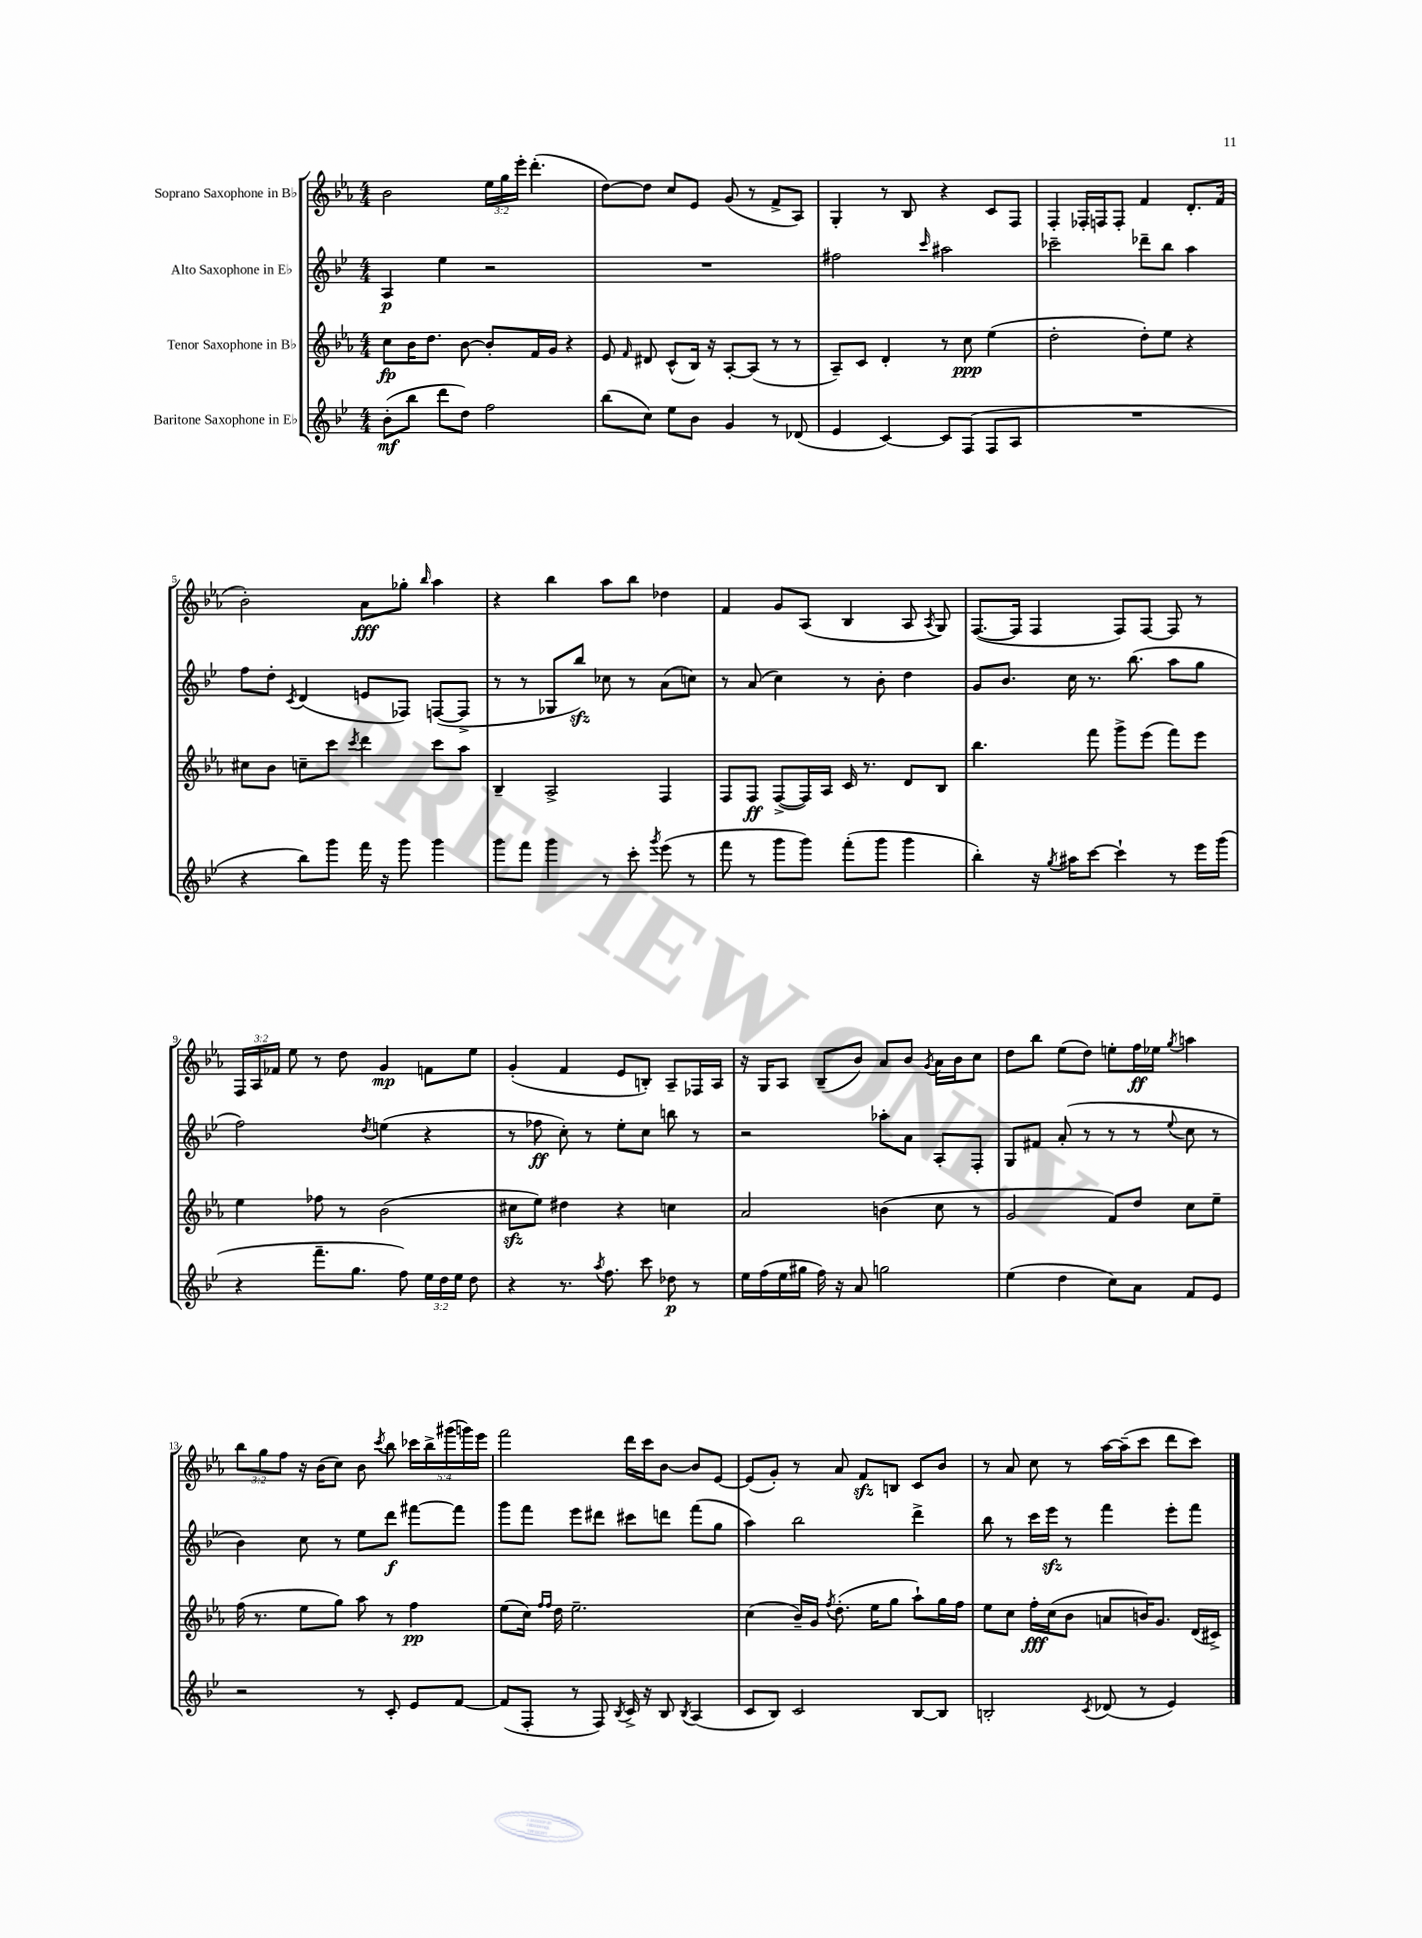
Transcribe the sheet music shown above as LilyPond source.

<<
\new StaffGroup <<
\new Staff = "s0" \with { instrumentName = "Soprano Saxophone in Bb" } {
    \clef treble \key ees \major \numericTimeSignature \time 4/4 \override Staff.TupletNumber.text = #tuplet-number::calc-fraction-text
    \autoBeamOff bes'2 \tuplet 3/2 { ees''16[ g''16 ees'''16]-. } d'''4.-.( |
    d''8[~) d''8] c''8[ ees'8] g'8( r8 f'8[-> aes8]) |
    g4-. r8 bes8 r4 c'8[ f8] |
    f4-. fes16[-. f16 f8]-. f'4 d'8.[-. f'16]( |
    bes'2-.) aes'8[\fff ges''8]-. \grace { bes''16 } aes''4 |
    r4 bes''4 aes''8[ bes''8] des''4 |
    f'4 g'8[ aes8]( bes4 aes8 \acciaccatura { aes8 } g8) |
    f8.[~( f16] f4 f8[) f8]~ f8 r8 |
    \tuplet 3/2 { f16[ aes16 fes'16] } ees''8 r8 d''8 g'4\mp f'8[ ees''8] |
    g'4-.( f'4 ees'8[ b8]-.) aes8[-- fes16 aes16] |
    r16 g16[ aes8] bes8[--( bes'8]) aes'8[ bes'8] \acciaccatura { g'8 } aes'16[ bes'16 c''8] |
    d''8[ bes''8] ees''8[( d''8]) e''8[-. f''16\ff ees''16] \acciaccatura { g''8 } a''4 |
    \tuplet 3/2 { bes''8[ g''8 f''8] } r16 bes'16[( c''8]) bes'8 \acciaccatura { c'''8 } bes''8 \tuplet 5/4 { ces'''16[ bes''16-> gis'''16( g'''16) ees'''16] } |
    f'''2 d'''16[ c'''16 bes'8]~ bes'8[ ees'8]~ |
    ees'8[( g'8]-.) r8 aes'8 f'8[\sfz b8] c'8[ bes'8] |
    r8 aes'8 c''8 r8 aes''16[~ aes''16--( c'''8] d'''8[ c'''8]) \bar "|." |
}
\new Staff = "s1" \with { instrumentName = "Alto Saxophone in Eb" } {
    \clef treble \key bes \major \numericTimeSignature \time 4/4
    \autoBeamOff a4\p ees''4 r2 |
    R1 |
    fis''2 \grace { c'''16 } ais''2 |
    ces'''2-- des'''8[-- bes''8] a''4 |
    f''8[ d''8]-. \acciaccatura { c'8 } d'4( e'8[ fes8]) f8[~( f8]-> |
    r8 r8 ges8[ bes''8]\sfz) ces''8 r8 a'8[( c''8]) |
    r8 a'8( c''4) r8 bes'8-. d''4 |
    g'8[ bes'8.] c''16 r8. bes''8.( a''8[ g''8] |
    f''2) \acciaccatura { d''8 } e''4( r4 |
    r8 fes''8\ff c''8-.) r8 ees''8[-. c''8] b''8 r8 |
    r2 aes''8[-. a'8] a8[-. f8]-. |
    g8[ fis'8] a'8-.( r8 r8 r8 \appoggiatura { ees''8 } c''8 r8 |
    bes'4) c''8 r8 ees''8[ d'''8]\f fis'''8[~ fis'''8] |
    g'''8[ f'''8] ees'''8[ dis'''8] cis'''8[ d'''8] f'''8[( g''8] |
    a''4) bes''2 d'''4-> |
    bes''8 r8 c'''16[ ees'''16]\sfz r8 f'''4 ees'''8[-. f'''8] \bar "|." |
}
\new Staff = "s2" \with { instrumentName = "Tenor Saxophone in Bb" } {
    \clef treble \key ees \major \numericTimeSignature \time 4/4
    \autoBeamOff c''8[\fp bes'16 d''8.] bes'8~ bes'8[-. f'16 g'16] r4 |
    ees'8 \grace { f'16 } dis'8 c'8[-^( bes16]) r16 aes8[~-. aes8]( r8 r8 |
    aes8[--) c'8] d'4-. r8 c''8\ppp ees''4( |
    d''2-. d''8[-.) ees''8] r4 |
    cis''8[ bes'8] c''8[-- c'''8] \acciaccatura { c'''8 } d'''4 c'''8[ aes''8] |
    bes4-- aes2-> f4 |
    f8[ f8]\ff f8[~->( f16) aes16] c'16 r8. d'8[ bes8] |
    bes''4. f'''8 g'''8[-> ees'''8]( f'''8[) ees'''8] |
    ees''4 fes''8 r8 bes'2( |
    cis''8[\sfz ees''8]) dis''4 r4 c''4 |
    aes'2 b'4( c''8 r8 |
    g'2 f'8[) d''8] c''8[ ees''8]-- |
    f''16( r8. ees''8[ g''8]) aes''8 r8 f''4\pp |
    ees''8[( c''16]) \grace { f''16[ f''16] } d''16 ees''2.-- |
    c''4( bes'16[--) g'16] \acciaccatura { f''8 } d''8.-.( ees''16[ g''8] aes''8[-!) g''16 f''16] |
    ees''8[ c''8] f''16[-.\fff c''16( bes'8] a'8[ b'16) g'8.] d'16[( cis'16]->) \bar "|." |
}
\new Staff = "s3" \with { instrumentName = "Baritone Saxophone in Eb" } {
    \clef treble \key bes \major \numericTimeSignature \time 4/4 \override Staff.TupletNumber.text = #tuplet-number::calc-fraction-text
    \autoBeamOff bes'8[-.\mf( bes''8] d'''8[ d''8]) f''2 |
    bes''8[( c''8]) ees''8[ bes'8] g'4 r8 des'8( |
    ees'4 c'4~) c'8[ f8]( f8[ a8] |
    R1 |
    r4 bes''8[) g'''8] f'''16 r16 g'''8 g'''4 |
    g'''8[ f'''8] g'''4 r8 c'''8-. \acciaccatura { g'''8 } ees'''8( r8 |
    f'''8 r8 g'''8[ g'''8]) f'''8[-.( g'''8] g'''4 |
    bes''4-.) r16 \acciaccatura { g''8 } ais''16[ c'''8]~ c'''4-! r8 ees'''16[ g'''16]( |
    r4 f'''8.[-- g''8.] f''8) \tuplet 3/2 { ees''16[ d''16 ees''16] } d''8 |
    r4 r8. \acciaccatura { a''8 } f''8. c'''8 des''8\p r8 |
    ees''16[ f''16( ees''16 gis''16] f''16) r16 a'8 g''2 |
    ees''4( d''4 c''8[) a'8] f'8[ ees'8] |
    r2 r8 c'8-. ees'8[ f'8]~ |
    f'8[( f8]-. r8 f8) \acciaccatura { bes8 } c'16-> r16 bes8 \acciaccatura { bes8 } a4( |
    c'8[ bes8]) c'2 bes8[~ bes8] |
    b2-. \acciaccatura { c'8 } des'8( r8 ees'4) \bar "|." |
}
>>
>>
